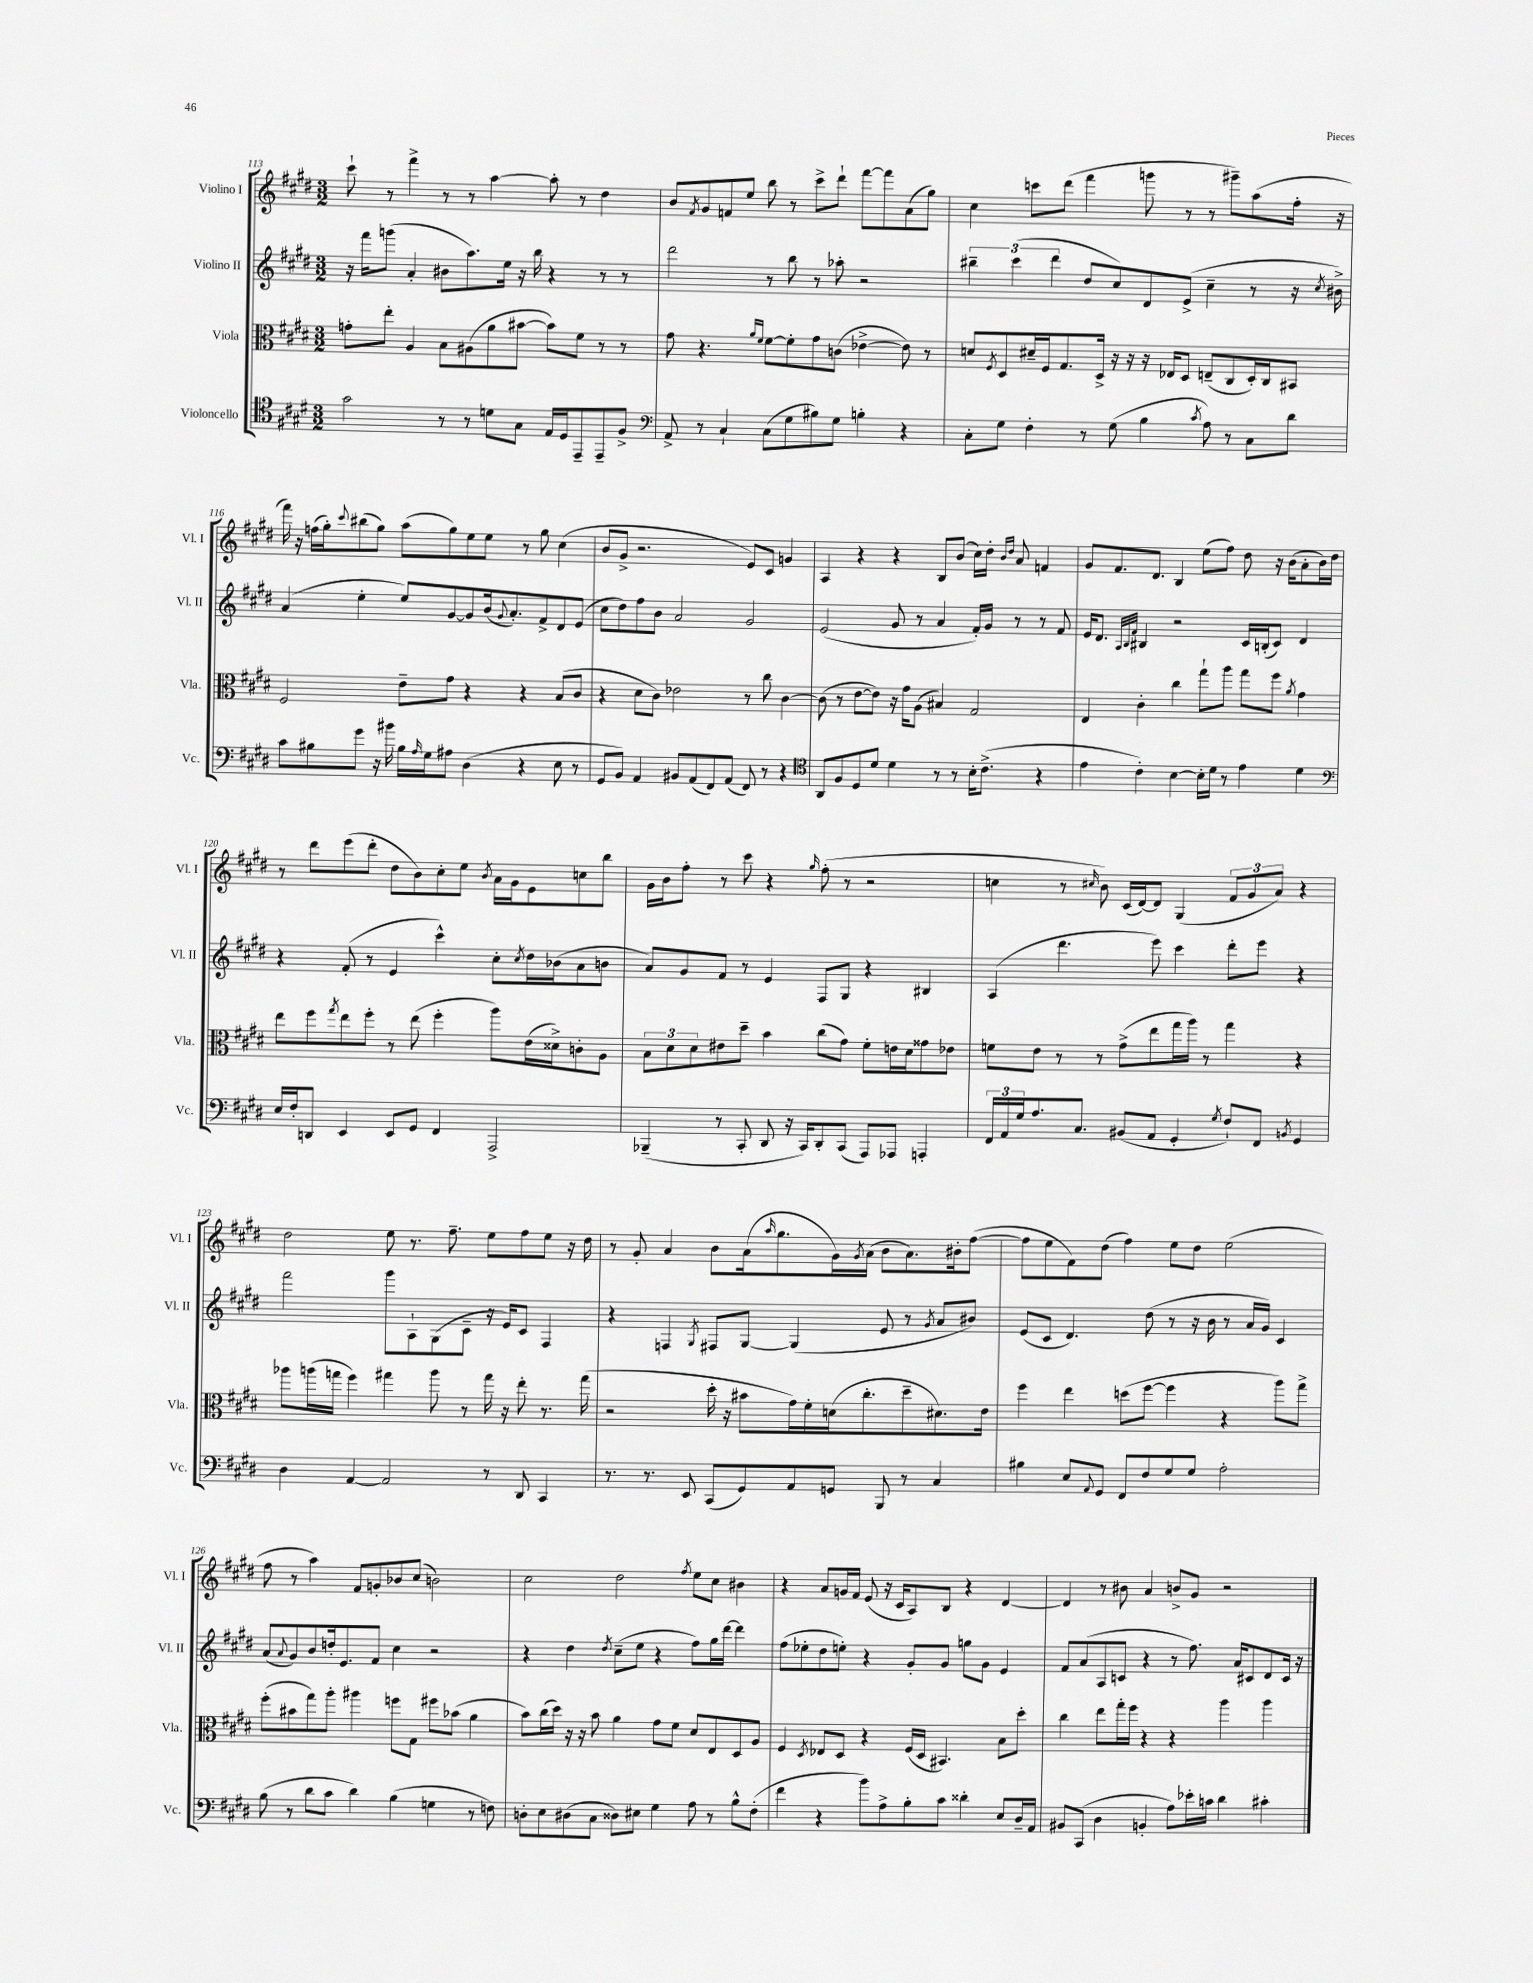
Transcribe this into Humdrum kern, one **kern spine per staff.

**kern	**kern	**kern	**kern
*part4	*part3	*part2	*part1
*staff4	*staff3	*staff2	*staff1
*I"Violoncello	*I"Viola	*I"Violino II	*I"Violino I
*I'Vc.	*I'Vla.	*I'Vl. II	*I'Vl. I
*clefC4	*clefC3	*clefG2	*clefG2
*k[f#c#g#d#]	*k[f#c#g#d#]	*k[f#c#g#d#]	*k[f#c#g#d#]
*M3/2	*M3/2	*M3/2	*M3/2
=113	=113	=113	=113
2g#\	8gn'\L	16r	8ccc#`\
.	.	16fff#\KL	.
.	8ee'\J	(8gggn\J	8r
.	4A/	4a'/	4fff#^\
8r	8B\L	8b#X\L	8r
8r	(8A#X\	8.aa\)	8r
8dn\L	8a\	.	[4aa\
.	.	16ee\Jk	.
8G#\J	[8b#X\J	16r	.
.	.	16bb\	.
16E/LL	8b#\L])	4r	8aa'\]
16D#/J	.	.	.
8EE~/	8f#\J	.	8r
8EE~/	8r	8r	4dd#\
8F#^/J	8r	8r	.
=114	=114	=114	=114
*clefF4	*	*	*
8AA^/	8g#\	2ddd#\	8b/L
.	.	.	8qf#/
8r	4.r	.	8g#/
4C#`/	.	.	8fn/
.	.	.	8ee/J
.	16qqa/LL	.	.
.	16qqf#/JJ	.	.
(8C#\L	[8f#\L	8r	8bb\
8G#\	8f#'\]	8bb\	8r
8B#X\)	8g#\	8r	8ccc#^\L
8G#\J	(8cn\J	8aa-X'\	8ddd#`\J
4Bn'\	[4e-X^\	2r	[8fff#\L
.	.	.	8fff#\]
4r	8e-\])	.	(8a\
.	8r	.	8gg#\J)
=115	=115	=115	=115
8C#'\L	8dn/L	6bb#X~\	4cc#\
.	8qF#/	.	.
8G#\J	8D#/	.	.
.	.	(6ccc#\	.
4F#'\	16d#X~/L	.	8cccn\L
.	16F#/J	.	.
.	.	6ddd#\	.
.	8.G#/	.	(8ddd#\J
8r	.	8dd#/L	4fff#\
.	16D#^/Jk	.	.
(8G#\	16r	8cc#/)	.
.	16r	.	.
4B\	16r	8d#/	8gggn\
.	16E-X/KL	.	.
.	8D#/J	(8e^/J	8r
8qc#/	.	.	.
8A\)	(8En~/L	4cc#~\	8r
8r	8C#/	.	8ggg#X~\L)
8C#\L	16D#'/L)	8r	(8aa\
.	16C#/J	.	.
8d#\J	8BB#X/J	16r	16ff#'\Jk
.	.	8qcc#/	.
.	.	16b#X^\)	16r
!!LO:LB:g=z
=116	=116	=116	=116
8c#\L	2F#/	(4a/	16fff#\)
.	.	.	16r
8B#X\	.	.	(16ffn\LL
.	.	.	16gg#'\J)
.	.	.	8qqccc#/
8g#\J	.	4ee'\	(8bb#X\
16r	.	.	8gg#\J)
16b#X\	.	.	.
16B#\LL	8e~\L	8ee/L)	(8aa\L
16qqA/	.	.	.
16G#\J	.	.	.
8A#X\J	8g#\J	[8g#/	8gg#\)
(4D#\	4r	8g#/]	8ee\
.	.	(16b/k	8ee\J
.	.	8qqg#/	.
.	.	8.a'/)	.
4r	4r	.	8r
.	.	8f#^/	8gg#\
8E\	(8B/L	8d#/	(4cc#\
8r	8c#/J	(8e/J	.
=117	=117	=117	=117
8GG#/L	4r	8cc#\L	8b/L
8BB/J)	.	8dd#\)	8g#^/J
4AA/	8d#\L	8ff#\	2.r
.	8c#\J)	8b\J	.
8BB#X/L	2e-X\	2a/	.
(8AA/	.	.	.
8FF#/)	.	.	.
(8AA/J	.	.	.
8FF#/)	8r	2g#/	8e/L)
8r	8cc#\	.	8c#/J
4r	[4c#\	.	4gn/
=118	=118	=118	=118
*clefC4	*	*	*
8AA/L	(8c#\]	(2e/	4A/
8F#/	8r	.	.
8D#/	[8e\L	.	4r
8d#/J	8e\J])	.	.
4d#\	16r	8g#/	4r
.	16g#\KL	.	.
.	(8A\J	8r	.
8r	4B#X/)	4a/	8B/L
8r	.	.	(8b/J
16B'\KL	2G#/	16f#'/LL)	16cc#\LL)
(8.c#^\J	.	16g#/JJ	16dd#'\JJ
.	.	.	16qqb/LL
.	.	.	16qqdd#/JJ
.	.	8r	8a/
4r	.	8r	4fn/
.	.	8f#/	.
=119	=119	=119	=119
4e\	4E/	16e/KL	8g#/L
.	.	8.d#/J	.
.	.	.	8.f#/
.	.	32qqA/LLL	.
.	.	32qqB/	.
.	.	32qqf#/JJJ	.
4c#'\)	4c#'\	4B#X/	.
.	.	.	8.d#/J
[4B\	4cc#\	2r	4B/
16B'\LL]	8gg#`\L	.	(8ee\L
16d#\JJ	.	.	.
8r	8aa\J	.	8ff#\J)
4e\	8gg#\L	16c#/LL	8dd#\
.	.	(16Bn'/J	.
.	8ff#\J	8c#/J)	16r
.	.	.	(16b\KL
.	8qa/	.	.
4d#\	4g#\	4d#/	8a'\
.	.	.	16b\L)
.	.	.	16dd#\JJ
!!LO:LB:g=z
=120	=120	=120	=120
*clefF4	*	*	*
16E/LL	8ee\L	4r	8r
16F#'/J	.	.	.
8DDn/J	8ff#\	.	8ddd#\L
.	8qgg#/	.	.
4EE/	8ee\	(8f#'/	(8eee\
.	8ff#'\J	8r	8ddd#'\J
8EE/L	8r	4e/	8dd#\L
8GG#/J	(8ee\	.	8b\)
4FF#/	4ff#'\	4ccc#^^\)	8cc#'\
.	.	.	8ee\J
.	.	.	8qb/
2AAA^/	8aa\L)	8cc#'\L	16a\LL
.	.	.	16g#\J
.	.	8qcc#/	.
.	(16e\L	16dd#\L	8e\
.	16d##X^\J)	(16b-X\J	.
.	8cn'\	8a\	8ccn\
.	8A\J	8bn\J	8bb\J
=121	=121	=121	=121
(4BBB-X~/	12B\L	8a/L)	16g#\LL
.	.	.	16b\J
.	12d#\	.	.
.	.	8g#/	8ff#'\J
.	12d#\	.	.
8r	8e#X\	8f#/J	8r
8CC#'/	8dd#~\J	8r	8ccc#\
8DD#/	4b\	4e/	4r
16r	.	.	.
16CC#/KL)	.	.	.
.	.	.	16qqgg#/
8DD#'/	(8cc#\L	8F#/L	(8ff#'\
(8CC#/J	8g#\J)	8G#/J	8r
8AAA/L)	8f#'\L	4r	2r
8AAA-X/J	16en\L	.	.
.	16d#\J	.	.
4AAAn'/	8g##X\	4B#X/	.
.	8e-X\J	.	.
=122	=122	=122	=122
24FF#/LL	8fn\L	(4A/	4ccn\
24AA/	.	.	.
24G#/J	.	.	.
8.A/	8e\J	.	.
.	8r	4.ddd#\	8r
8.C#/J	.	.	.
.	.	.	16qqcc#X/
.	8r	.	8b\)
(8BB#X/L	(8g#^\L	.	(16c#/LL
.	.	.	[16d#/J)
8AA/J	8ee\	8eee\)	8d#/J]
4GG#'/	16gg#\L	4ccc#\	(4G#/
.	16aa\JJ)	.	.
.	8r	.	.
8qG#/	.	.	.
8F#`/L)	4gg#\	8ddd#'\L	12f#/L
.	.	.	12g#/
8FF#/J	.	8eee\J	.
.	.	.	12a/J)
8qBBn/	.	.	.
4GG#/	4r	4r	4r
!!LO:LB:g=z
=123	=123	=123	=123
4D#\	8aa-X\L	2fff#\	2dd#\
.	(16aan\L	.	.
.	16ggn\JJ	.	.
[4AA/	4ff#\)	.	.
2AA/]	4gg#X\	8ggg#\L	8ee\
.	.	8A`\	8.r
.	8aa\	(8G#\	.
.	.	.	8.ff#~\
.	8r	8c#~\J	.
8r	16gg#\	16r	8ee\L
.	16r	16e/KL)	.
8DD#/	8ee'\	8c#/J	8ff#\
4CC#/	8.r	4F#/	8ee\J
.	.	.	16r
.	(16gg#\	.	16dd#\
=124	=124	=124	=124
8.r	2r	4r	8r
.	.	.	8g#'/
8.r	.	.	.
.	.	4Fn/	4a/
8EE/	.	.	.
.	.	8qG#/	.
(8CC#/L	16dd#'\	8F#X/L	8b\L
.	16r	.	.
8GG#/)	8b#X\L	[8G#/J	(16a\k
.	.	.	16qqaa/
.	.	.	8.gg#\
8AA/	16g#\L)	(4G#/]	.
.	16f#'\	.	.
8GGn/J	(16dn\J	.	16g#\L)
.	.	.	8qg#/
.	8.cc#'\	.	(16a\JJ
8BBB/	.	8e/	8b\L
8r	8dd#~\	8r	8.a\)
.	.	8qg#/	.
4C#/	8.d#X\)	8a/L	.
.	.	.	16b#X'\k
.	.	8b#X/J)	([8ff#\J
.	16e\Jk	.	.
=125	=125	=125	=125
4B#X\	4ff#\	(8e/L	8ff#\L]
.	.	8c#/J	8ee\
8E/L	4ee\	4.d#/)	8f#\)
8qqAA/	.	.	.
8GG#/J	.	.	(8dd#\J
8FF#/L	(8ddn\L	.	4ff#\)
8F#/	[8ff#\J	(8dd#\	.
8G#/	4ff#\]	8r	8ee\L
8G#/J	.	16r	8dd#\J
.	.	16b\	.
2A'\	4r	8r	(2ee\
.	.	16a/LL	.
.	.	16g#/JJ)	.
.	8aa\L)	4c#/	.
.	8gg#^\J	.	.
!!LO:LB:g=z
=126	=126	=126	=126
(8B\	(8ff#'\L	(8a/L	8ff#\
.	.	8qqa/	.
8r	8b#X\	8g#/)	8r
8d#\L	8gg#\)	8b/	4aa\)
8c#\J	8aa'\J	16ddn'/k	.
.	.	8.e/	.
4d#\)	4aa#X\	.	8f#/L
.	.	8f#/J	8gn'/
(4B\	8ffn\L	4cc#\	8b-X/
.	8G#\J	.	(8cc#/J
4Gn\	8ff#X\L	2r	2bn\)
.	(8b-X\J	.	.
8r	4a\	.	.
8Fn\)	.	.	.
=127	=127	=127	=127
8Dn'\L	8b\L)	4r	2cc#\
8E\	(16cc#\L	.	.
.	16dd#\JJ)	.	.
(8D#X\	16r	4dd#\	.
.	16r	.	.
8C#\J	8b\	.	.
.	.	8qdd#/	.
8D##X\L)	4a\	(8cc#~\L	2dd#\
8E#X\J	.	8ee\J	.
4G#\	8g#\L	4r	.
.	8f#\J	.	.
.	.	.	8qff#/
8A\	8d#/L	8ff#\L)	8ee\L
8r	8E/	16gg#\L	8cc#\J
.	.	[16ddd#\JJ	.
8B^^\L	8D#/	4ddd#\]	4b#X\
(8F#'\J	8A/J	.	.
=128	=128	=128	=128
4f#\	4F#/	(8ff#\L	4r
.	.	8ee-X'\	.
.	8qD#/	.	.
4r	8E-X/L	8dd#\	8a/L
.	8D#/J	8een'\J)	16gn/L
.	.	.	16f#/JJ
8b\L)	4r	4r	(8e/
8A^\	.	.	16r
.	.	.	16c#/KL
8B'\	(16F#/LL	8g#'/L	8A/)
.	16D#/JJ	.	.
8c#\J	4.BB#X/)	8g#/J	8B/J
4d##X'\	.	8ggn\L	4r
.	.	8g#\J	.
8E/L	8B\L	4e/	[4d#/
16D#~/L	8dd#'\J	.	.
16AA/JJ	.	.	.
=129	=129	=129	=129
8BB#X/L	4cc#\	8f#/L	4d#/]
(8CC#/J	.	(8a/	.
4D#\	8ee\L	8A/	8r
.	16gg#'\L	8cn/J	8b#X\
.	16ff#\JJ	.	.
4BBn'/	4r	4r	4a/
8A\L)	4r	8r	8bn^/L
16e-X'\L	.	8.ff#\)	8g#/J
16cn\JJ	.	.	.
4d#\	4aa\	.	2r
.	.	16a/KL	.
.	.	8c#X/	.
4c#X'\	4aa\	8d#/	.
.	.	16c#/Jk	.
.	.	16r	.
==	==	==	==
*-	*-	*-	*-
